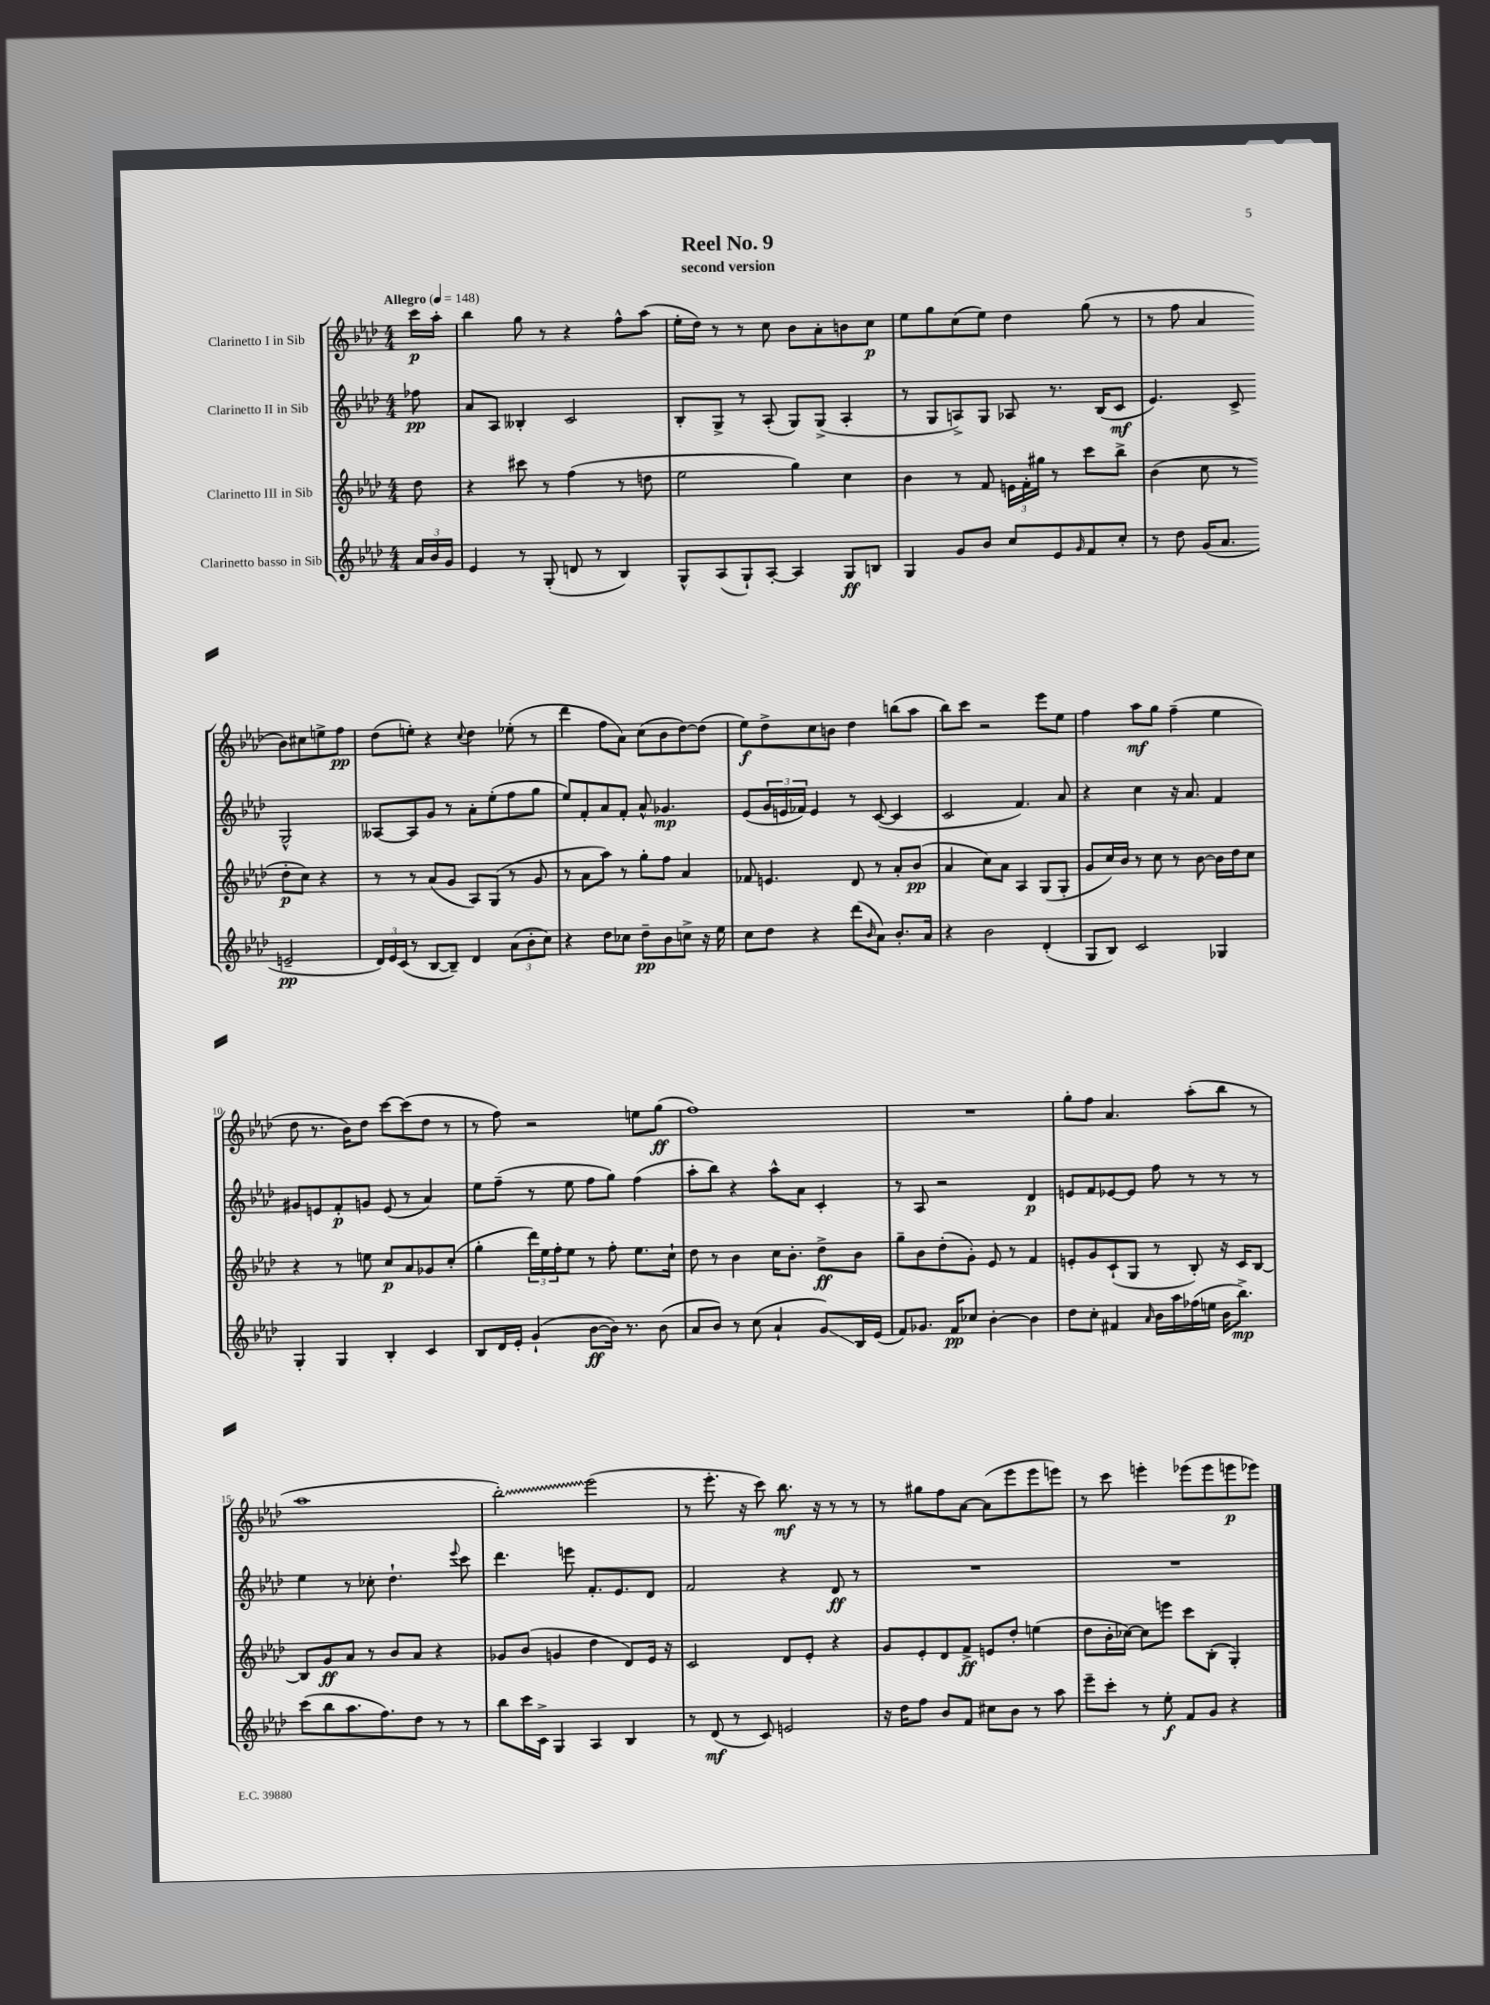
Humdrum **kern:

**kern	**kern	**kern	**kern
*staff4	*staff3	*staff2	*staff1
*clefG2	*clefG2	*clefG2	*clefG2
*k[b-e-a-d-]	*k[b-e-a-d-]	*k[b-e-a-d-]	*k[b-e-a-d-]
*M4/4	*M4/4	*M4/4	*M4/4
*MM148	*MM148	*MM148	*MM148
24a-	8dd-	8ff-	16ccc
24b-	.	.	.
.	.	.	16aa-'
24g	.	.	.
=	=	=	=
4e-	4r	8a-	4bb-
.	.	8A-	.
8r	8ccc#	4B--'	8gg
(8G'	8r	.	8r
8d	(4ff	2c	4r
8r	.	.	.
4B-)	8r	.	8ff^^
.	8dd	.	(8aa-
=	=	=	=
8G^^	2ee-	8B-'	16ee-'
.	.	.	16dd-)
(8A-	.	8G^	8r
8G`)	.	8r	8r
[8A-'	.	(8A-'	8cc
4A-]	4gg)	8G)	8b-
.	.	(8G^	8a-'
8G	4cc	4A-'	8b
8B	.	.	8cc
=	=	=	=
4G	4b-	8r	8ee-
.	.	8G	8gg
8g	8r	8A^)	(8cc
8b-	8f	8G	8ee-)
8cc	24e	8A-	4dd-
.	24f'	.	.
.	24gg#	.	.
8e-	8r	8.r	.
16qqg	.	.	.
8f	8ccc	.	(8gg
.	.	(16B-	.
8cc'	8bb-^	8c	8r
=	=	=	=
8r	(4b-	4.e-)	8r
8dd-	.	.	8ff
(16g	8cc	.	4a-
8.a-	.	.	.
.	8r	8c^	.
2e~	8dd-'	2G^^	8b-)
.	8cc)	.	8cc#
.	4r	.	8ee^
.	.	.	8ff
=	=	=	=
24d-)	8r	[8A--	(8dd-
24e-	.	.	.
(24c	.	.	.
8r	8r	8A--]	8ee')
[8B-	(8a-	8g	4r
8B-~])	8g	8r	.
.	.	.	8qqcc
4d-	8A-)	8a-'	4dd-
.	(8G	(8ee-'	.
(12a-	8r	8ff	(8ee-'
12b-'	.	.	.
.	8g	8gg	8r
12cc)	.	.	.
=	=	=	=
4r	8r	8ee-)	4ddd-
.	8a-	8f'	.
8dd-	8aa-)	8a-	8ff
8cc-	8r	8f'	8a-)
8dd-~	8gg'	8a-^^	(8cc
8b-	8ff	4.g-	8b-
8cc^	4a-	.	[8dd-)
16r	.	.	(8dd-]
16ee-	.	.	.
=	=	=	=
8cc	8f-	(8e-	8ee-)
8dd-	4.e	24g	8dd-^
.	.	24e	.
.	.	24f-)	.
4r	.	4e	8cc
.	.	.	8b
(8ddd-	8d-	8r	4dd-
16qqb-	.	.	.
8a-)	8r	([8c	.
8.b-'	8a-'	4c]	(8bb
.	(8b-	.	8aa-
16a-	.	.	.
=	=	=	=
4r	4a-	2c	8bb-)
.	.	.	8ccc
2b-	8cc)	.	2r
.	8a-	.	.
.	4A-	4.f)	.
(4d-'	(8G	.	8eee-
.	8G'	8a-	8ee-
=	=	=	=
8G	8g	4r	4ff
8B-)	16cc)	.	.
.	16b-	.	.
2c	8r	4cc	8aa-
.	8cc	.	8gg
.	8r	16r	(4ff~
.	.	8.a-	.
.	[8b-	.	.
4G-	16b-]	4f	4ee-
.	16dd-	.	.
.	8cc	.	.
=	=	=	=
4G'	4r	8g#	8dd-
.	.	8e	8.r
4G	8r	8f'	.
.	.	.	16b-)
.	8ee	8g	8dd-
4B-'	8cc	(8e	[8ccc
.	8a-	8r	(8ccc]
4c	8g-	4a-)	8dd-
.	(8cc'	.	8r
=	=	=	=
8B-	4gg'	8ee-	8r
16d-	.	(8ff~	8ff)
16e-'	.	.	.
(4g`	24ddd-)	8r	2r
.	24ee-	.	.
.	24ff'	.	.
.	8ee-	8ee-	.
[8b-	8r	8ff	.
16b-])	8ff'	8gg)	.
8.r	.	.	.
.	8.ee-	(4ff	8ee
(8b-	.	.	(8gg
.	16cc`	.	.
=	=	=	=
8a-	8dd-	8aa-'	1ff)
8b-)	8r	8bb-)	.
8r	4b-	4r	.
(8cc	.	.	.
4a-`	16cc	8aa-^^	.
.	8.b-'	.	.
.	.	8a-	.
8g)	8dd-^	4c'	.
16B-	8b-	.	.
(16e-	.	.	.
=	=	=	=
8f)	8gg~	8r	1r
8.g-	8b-	8A-	.
.	(8dd-'	2r	.
16f	.	.	.
8cc-	8g')	.	.
[4b-'	8e-	.	.
.	8r	.	.
4b-]	4f	4d-	.
=	=	=	=
8dd-	8e'	8e	8gg'
8cc'	8g	8f	8ff
4f#	(8c`	[8e-	4.a-
.	8G	8e-]	.
16qqa-	.	.	.
16b-	8r	8ff	.
16aa-	.	.	.
(16ff-	8B-')	8r	(8aa-'
16ee	.	.	.
16b-	16r	8r	8bb-
8.bb-^)	16c	.	.
.	[8B-	8r	8r
=	=	=	=
(8ccc	8B-]	4ee-	1aa-
8bb-	8g	.	.
8.aa-	8a-	8r	.
.	8r	8cc-'	.
8.ff)	.	.	.
.	8b-	4.dd-`	.
8dd-	8a-	.	.
8r	4r	.	.
.	.	8qqeee-	.
8r	.	8ccc	.
=	=	=	=
8bb-	8g-	4.ddd-	2bb-')
16ccc	(8b-	.	.
16c^	.	.	.
4G	4g	.	.
.	.	8eee	.
4A-	4dd-	8.f'	(2eee-
.	.	8.e-	.
4B-	8d-)	.	.
.	16e-	8d-	.
.	16r	.	.
=	=	=	=
8r	2c	2f	8r
(8d-	.	.	8.eee-'
8r	.	.	.
.	.	.	16r
8c)	.	.	8ccc)
2e	8d-	4r	8.bb-
.	8e-'	.	.
.	.	.	16r
.	4r	8d-	8r
.	.	8r	8r
=	=	=	=
16r	8g	1r	8r
16dd-	.	.	.
8ff	8e-'	.	8gg#
8b-	8d-	.	8ff
8f	8f^	.	[8a-
8cc#	8e	.	(8a-]
8b-	8dd-'	.	8eee-
8r	(4ee	.	8eee-
8aa-	.	.	8eee)
=	=	=	=
8eee-~	8dd-	1r	8r
8ccc'	16b-'	.	8ccc
.	[16cc-)	.	.
8r	8cc-]	.	4eee'
8ee-'	8eee	.	.
8f	8ccc	.	(8eee-
8g	(8B-'	.	8eee-
4r	4G')	.	8eee
.	.	.	8eee-)
==	==	==	==
*-	*-	*-	*-
